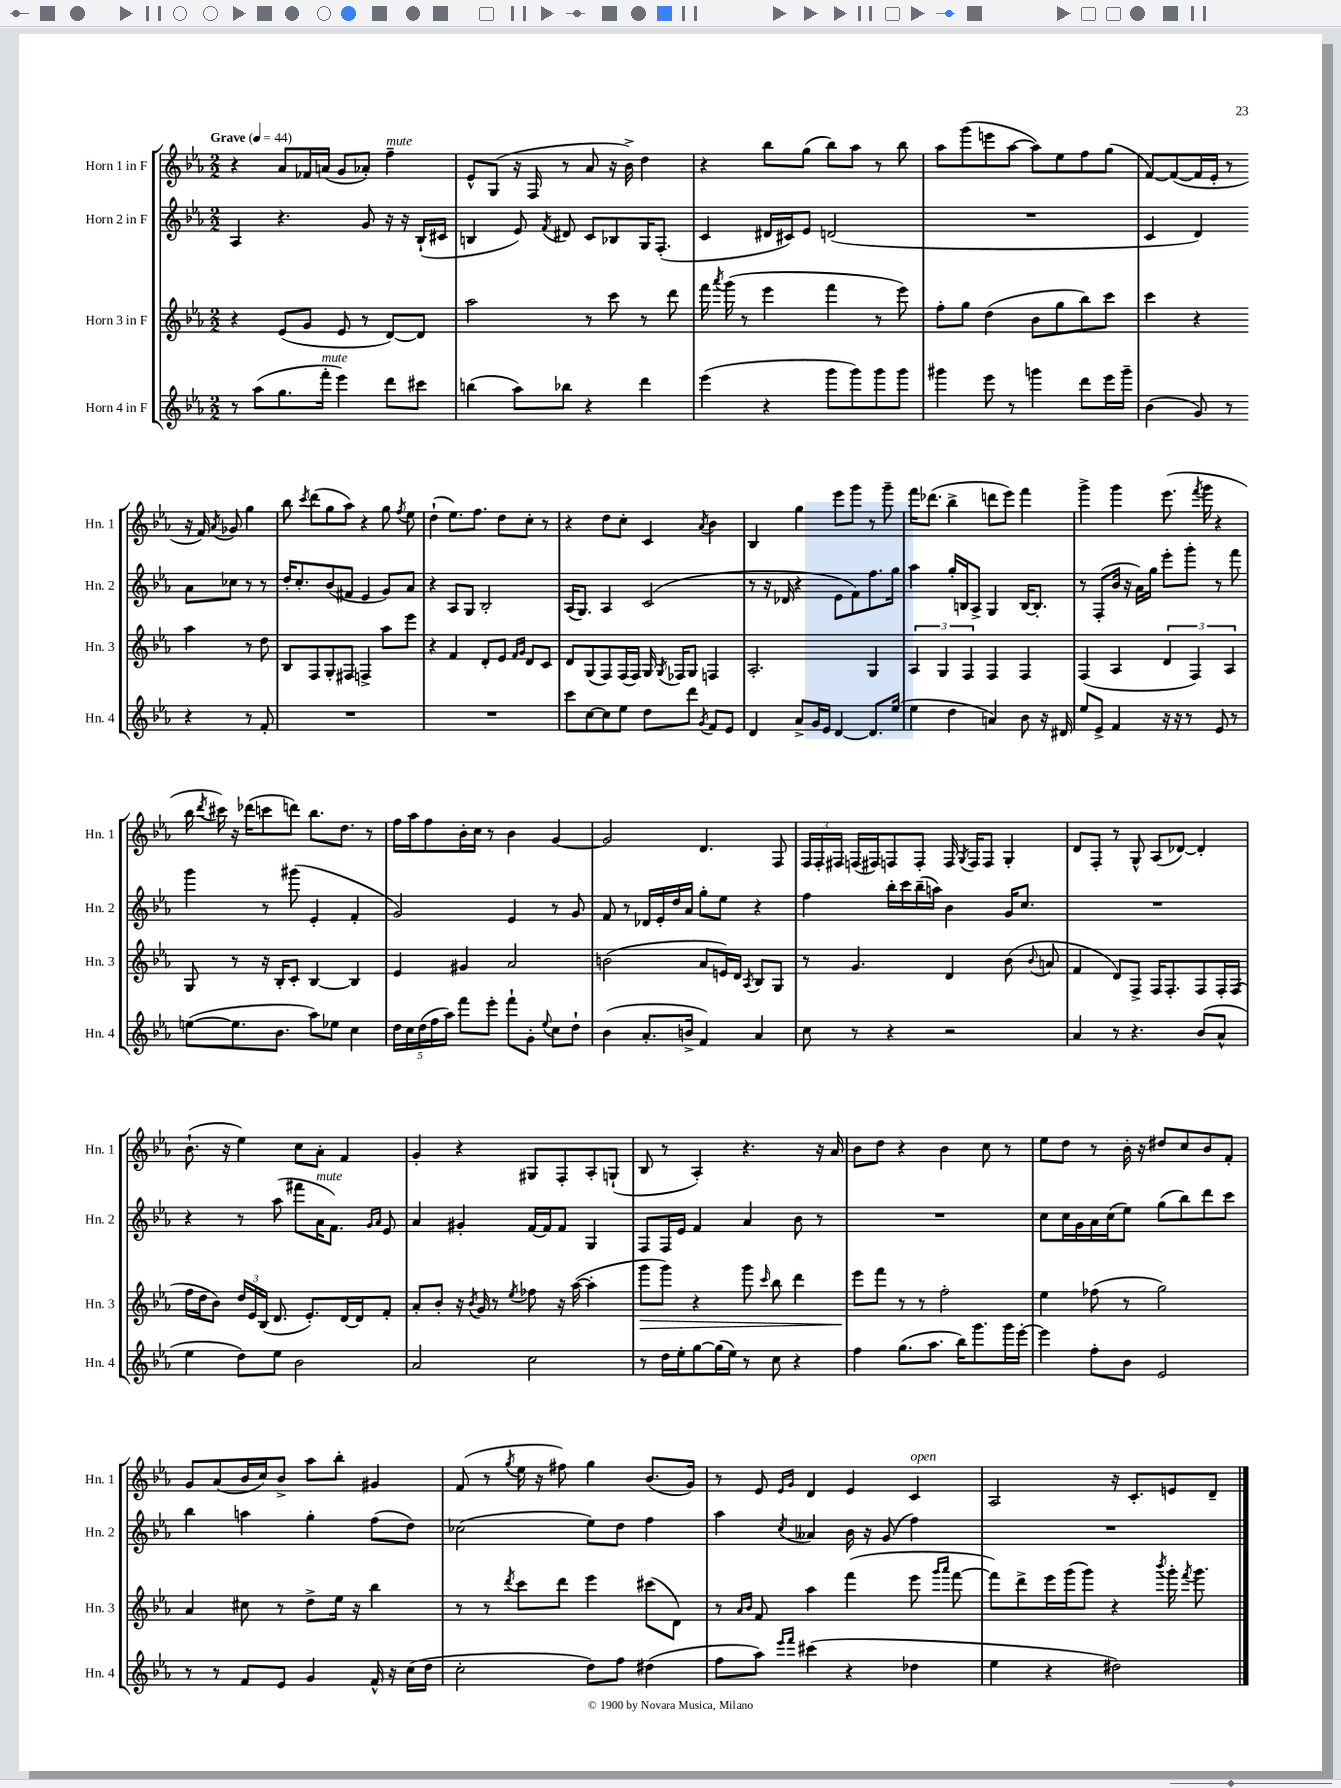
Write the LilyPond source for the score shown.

<<
\new StaffGroup <<
\new Staff = "s0" \with { instrumentName = "Horn 1 in F" shortInstrumentName = "Hn. 1" } {
    \clef treble \key ees \major \numericTimeSignature \time 2/2 \tempo "Grave" 4 = 44
    \autoBeamOff r4 aes'8[ fes'16 a'16]( g'8[ aes'8]-.) f''4--^\markup { \italic "mute" } |
    ees'8[-^ g8]( r16 f16 r8 aes'8 r16 bes'16->) d''4 |
    r4 bes''8[ g''8]( bes''8[) aes''8] r8 bes''8 |
    aes''8[ g'''8( e'''8 aes''8]~ aes''8[) ees''8 f''8 g''8]( |
    f'8[~) f'8~( f'16 ees'16]-. r8 r16 f'16) \acciaccatura { aes'8 } ges'8 g''4 |
    bes''8 \acciaccatura { c'''8 } d'''8[( g''8 aes''8]) r4 g''8 \acciaccatura { f''8 } ees''8 |
    d''4-!( ees''8.[) f''8.] d''8[ c''8]-. r8 |
    r4 d''8[ c''8]-. c'4 \acciaccatura { aes'8 } bes'4 |
    bes4 g''4 ees'''8[ g'''8] r8 g'''8-- |
    f'''16[ des'''8.]( bes''4-> d'''8[ ees'''8]) f'''4 |
    g'''4-> g'''4 ees'''8.( \acciaccatura { f'''8 } g'''16 r4 |
    bes''16 \acciaccatura { d'''8 } cis'''16) r16 des'''16[( c'''8 d'''8]) bes''8.[ d''8.] r8 |
    f''16[ aes''16 f''8 bes'16-. c''16] r8 bes'4 g'4~ |
    g'2 d'4. f8 |
    \tuplet 3/2 { f16[ f16-. fis16] } f16[( fis16) f8 f8]-. f16 \acciaccatura { g8 } f16[ f8] g4-. |
    d'8[ f8]-. r8 g8-^ aes8[( des'8]~) des'4-. |
    bes'8.-!( r16 ees''4) c''8[ aes'8]-. f'4 |
    g'4-. r4 gis8[ f8-. aes8-. g8]-!( |
    bes8 r8 aes4-.) r4. r16 aes'16 |
    bes'8[ d''8] r4 bes'4 c''8 r8 |
    ees''8[ d''8] r8 bes'16-. r16 dis''8[ c''8 bes'8 f'8]-. |
    g'8[ aes'8( bes'16 c''16) bes'8]-> aes''8[ bes''8]-. gis'4 |
    f'8( r8 \acciaccatura { g''8 } ees''16 r16 fis''8) g''4 bes'8.[( g'16]) |
    r8 ees'8 \grace { ees'16[ g'16] } d'4 ees'4 c'4^\markup { \italic "open" } |
    aes2 r16 c'8.[-. e'8 d'8]-- \bar "|." |
}
\new Staff = "s1" \with { instrumentName = "Horn 2 in F" shortInstrumentName = "Hn. 2" } {
    \clef treble \key ees \major \numericTimeSignature \time 2/2
    \autoBeamOff aes4 r4. g'8 r16 r16 bes16[-!( cis'16] |
    b4 ees'8) \acciaccatura { f'8 } dis'8 c'8[ bes8 g16 f8.]-.( |
    c'4 dis'16[ cis'16) ees'8] d'2( |
    R1 |
    c'4 d'4) aes'8[ ces''8] r8 r8 |
    d''16[-. c''8.-. bes'8( fis'8] ees'4 g'8[) aes'8] |
    r4 aes8[ g8] bes2-. |
    aes16[( g8.]) aes4 c'2( |
    r8 r16 des'16 r4 ees'8[ f'8) f''8. g''16] |
    aes''4 g''16[-. b16 aes8]-> g4 b16[~ b8.]-. |
    r8 f8[-.( bes'16] r16 aes'16[) g''16] ees'''8[-. g'''8]-. r8 f'''8 |
    g'''4 r8 gis'''8( ees'4-. f'4-. |
    g'2) ees'4 r8 g'8 |
    f'8 r8 des'16[ ees'16-. d''16 aes'16] g''8[-. ees''8] r4 |
    f''4 bes''16[-. c'''16 bes''16--( a''16]) bes'4 g'16[ c''8.] |
    R1 |
    r4 r8 aes''8( fis'''8[ aes'16^\markup { \italic "mute" } f'8.]) \grace { g'16[ aes'16] } ees'8 |
    aes'4 gis'4-. f'16[~ f'16 f'8] g4 |
    f8[ f16 ees'16] f'4 aes'4 bes'8 r8 |
    R1 |
    c''8[ c''16 g'16 aes'16 c''16( ees''8]) g''8[( bes''8) d'''8 c'''8] |
    bes''4 a''4 g''4-. f''8[( d''8]) |
    ces''2( ees''8[) d''8] f''4 |
    aes''4 \acciaccatura { c''8 } aeses'4 bes'16 r16 g'8( f''4) |
    R1 \bar "|." |
}
\new Staff = "s2" \with { instrumentName = "Horn 3 in F" shortInstrumentName = "Hn. 3" } {
    \clef treble \key ees \major \numericTimeSignature \time 2/2
    \autoBeamOff r4 ees'8[( g'8] ees'8 r8 d'8[~) d'8] |
    aes''2 r8 c'''8 r8 d'''8 |
    f'''16 \acciaccatura { aes'''8 } g'''16( r8 ees'''4 f'''4 r8 ees'''8) |
    f''8[-. g''8] d''4( bes'8[ g''8 bes''8) c'''8] |
    c'''4 r4 aes''4 r8 d''8 |
    bes8[ f8 g8-. fis8] f4-> aes''8[ ees'''8] |
    r4 f'4 d'8[-. ees'8] \grace { f'16[ g'16] } d'8[ c'8] |
    d'8[ g8( f8) f16( f16]) g16 \acciaccatura { g8 } fes16[ g8] f4 |
    aes2.-. g4 |
    \tuplet 3/2 { aes4 g4 f4 } f4 f4 |
    f4( aes4 \tuplet 3/2 { d'4 f4) aes4 } |
    g8 r8 r16 bes16[-. c'8]-. bes4~ bes4 |
    ees'4 gis'4 aes'2 |
    b'2( aes'8[ e'16) d'16] \acciaccatura { aes8 } bes8[ g8] |
    r8 g'4. d'4 bes'8( \appoggiatura { bes'8 } a'8 |
    f'4 d'8[) f8]-> f16[ f8.-. f8 f16-. f16]( |
    f''16[ d''16 bes'8]) \tuplet 3/2 { d''16[ ees'16 bes16]( } d'8. ees'8.[-.) d'16~ d'16 f'8]-. |
    aes'8[-. bes'8]-. r16 \acciaccatura { bes'8 } g'16 r8 \acciaccatura { ees''8 } fes''8 r16 aes''16~( aes''4-. |
    g'''8[\> g'''8]) r4 g'''8 \grace { c'''16 } bes''8 d'''4 |
    ees'''8[\! f'''8] r8 r8 f''2-. |
    ees''4 fes''8( r8 g''2) |
    aes'4 cis''8 r8 d''8[-> ees''16] r16 bes''4 |
    r8 r8 \acciaccatura { d'''8 } c'''8[ d'''8] ees'''4 cis'''8[( d'8]) |
    r8 \grace { aes'16[ bes'16] } f'8 aes''4 f'''4( ees'''8 \grace { g'''16[ aes'''16] } f'''8~ |
    f'''8[) d'''8-> ees'''16 g'''16( g'''8]) r4 \acciaccatura { bes'''8 } g'''16-. \acciaccatura { f'''8 } g'''8. \bar "|." |
}
\new Staff = "s3" \with { instrumentName = "Horn 4 in F" shortInstrumentName = "Hn. 4" } {
    \clef treble \key ees \major \numericTimeSignature \time 2/2
    \autoBeamOff r8 aes''8[( g''8. f'''16]-.^\markup { \italic "mute" } ees'''4) d'''8[ cis'''8] |
    b''4( aes''8[) bes''8] r4 d'''4 |
    ees'''4( r4 g'''8[ g'''8) g'''8 g'''8] |
    gis'''4 ees'''8 r8 g'''4 d'''8[ ees'''16 g'''16]-- |
    bes'4( g'8) r8 r4 r8 f'8-. |
    R1 |
    R1 |
    c'''8[ c''8~ c''8 ees''8] d''8[ d'''8] \acciaccatura { g'8 } f'8[ ees'8] |
    d'4 aes'8[-> g'16 ees'16] d'4~ d'8.[ ees''16]( |
    ees''4 d''4 a'4) bes'8 r16 dis'16 |
    ees''8[ ees'8]-> f'4 r16 r16 r8 ees'8 r8 |
    e''8[~( e''8. bes'8.] aes''8[) ees''8] c''4 |
    \tuplet 5/4 { d''16[ c''16 d''16( f''16 aes''16]) } f'''8[ ees'''8]-. f'''8[-! g'8]-. \appoggiatura { ees''8 } c''8[ d''8]-! |
    bes'4( aes'8.[-. b'16]-> f'4) aes'4 |
    c''8 r8 r4 r2 |
    aes'4 r8 r4. bes'8[( aes'8]-^ |
    ees''4 d''8[) ees''8] bes'2 |
    aes'2 c''2 |
    r8 d''16[ ees''16-. g''8~ g''16( ees''16]) r8 c''8 r4 |
    f''4 g''8.[( aes''8.] bes''16[) g'''8. g'''16 ees'''16]~-. |
    ees'''4 f''8[-. bes'8] ees'2 |
    r8 r8 f'8[ ees'8] g'4 f'16-^ r16 c''16[( d''16] |
    c''2-. d''8[) f''8] dis''4( |
    f''8[ aes''8]) \grace { ees'''16[ f'''16] } cis'''4( r4 des''4 |
    ees''4 r4 dis''2) \bar "|." |
}
>>
>>
\layout { \context { \Score \remove "Bar_number_engraver" } }
